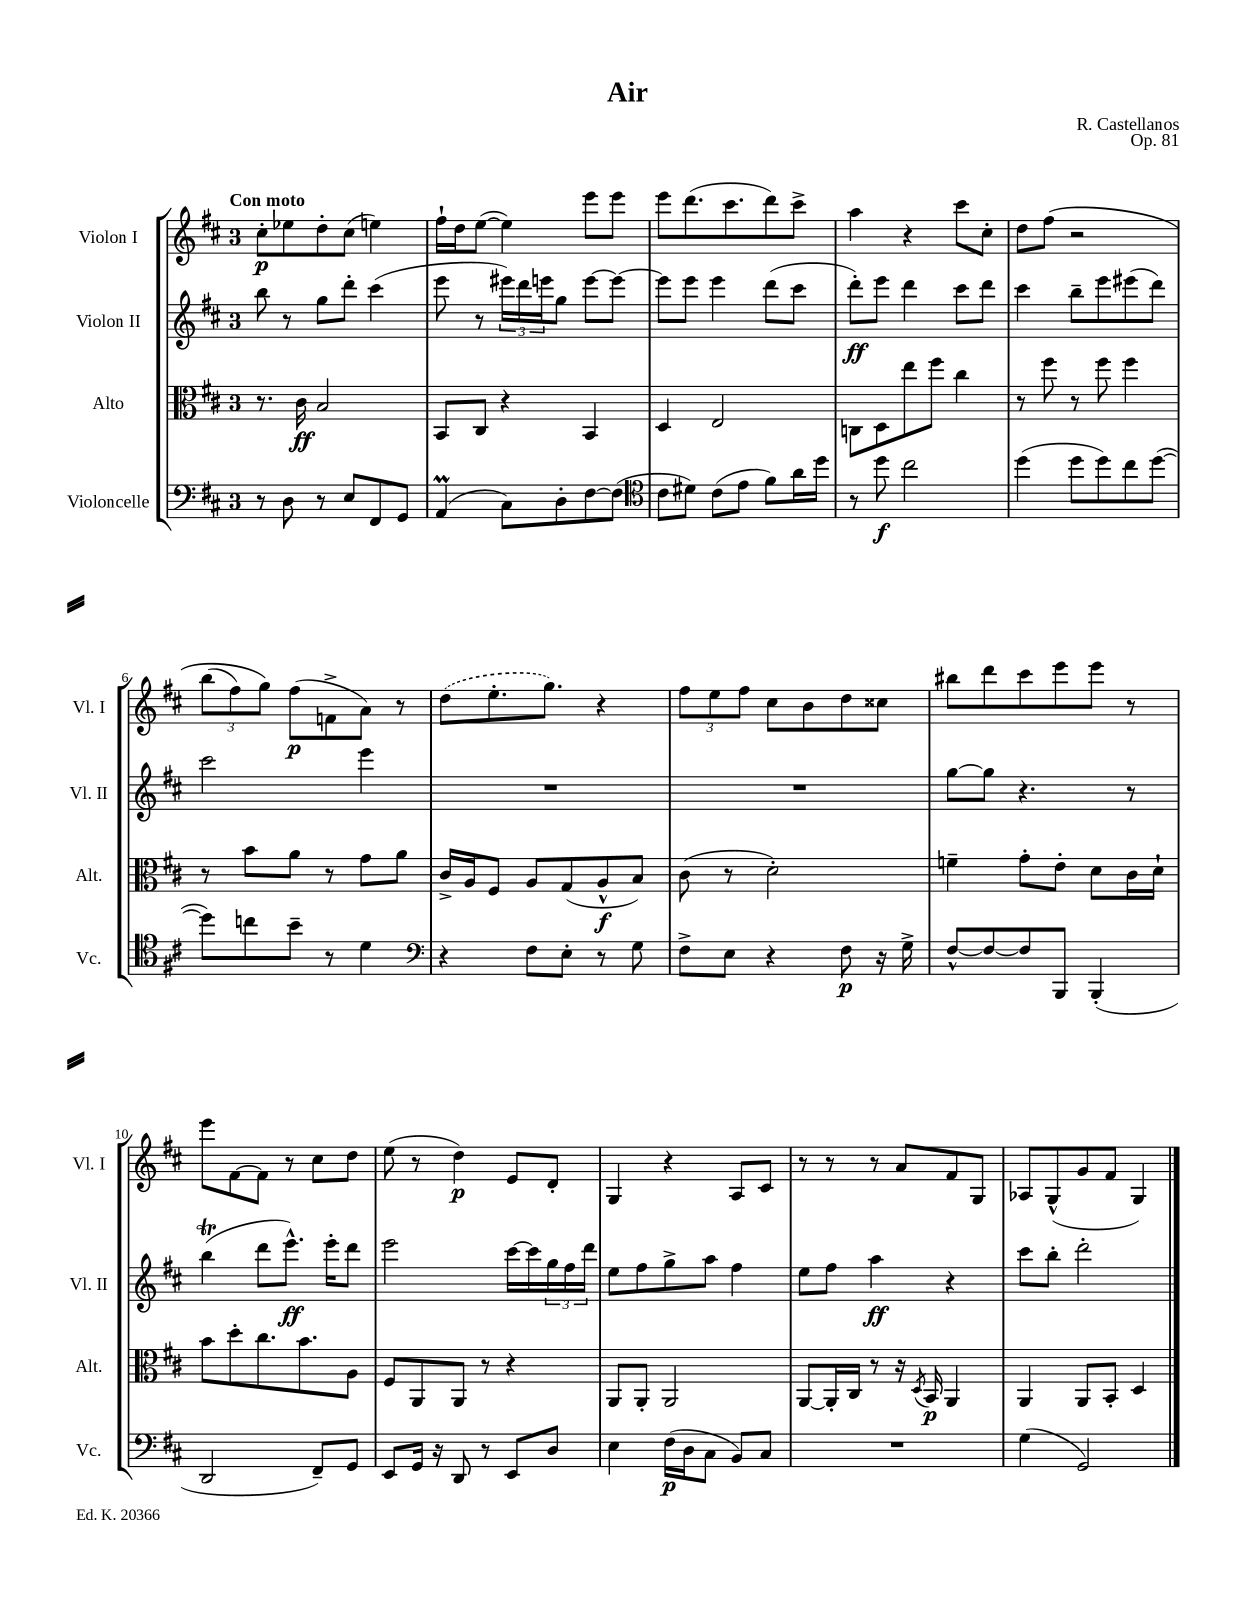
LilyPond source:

\header { title = "Air" composer = "R. Castellanos" opus = "Op. 81" }
<<
\new StaffGroup <<
\new Staff = "s0" \with { instrumentName = "Violon I" shortInstrumentName = "Vl. I" } {
    \clef treble \key d \major \once \override Staff.TimeSignature.style = #'single-digit \time 3/4 \tempo "Con moto"
    cis''8-.\p ees''8 d''8-. cis''8( e''4) |
    fis''16-! d''16 e''8~( e''4) e'''8 e'''8 |
    e'''8 d'''8.( cis'''8. d'''8) cis'''8-> |
    a''4 r4 cis'''8 cis''8-. |
    d''8 fis''8\( r2 |
    \tuplet 3/2 { b''8( fis''8) g''8\) } fis''8\p( f'8-> a'8) r8 |
    \once \slurDashed d''8( e''8.-. g''8.) r4 |
    \tuplet 3/2 { fis''8 e''8 fis''8 } cis''8 b'8 d''8 cisis''8 |
    bis''8 d'''8 cis'''8 e'''8 e'''8 r8 |
    e'''8 fis'8~ fis'8 r8 cis''8 d''8 |
    e''8( r8 d''4\p) e'8 d'8-. |
    g4 r4 a8 cis'8 |
    r8 r8 r8 a'8 fis'8 g8 |
    aes8 g8-^( g'8 fis'8 g4) \bar "|." |
}
\new Staff = "s1" \with { instrumentName = "Violon II" shortInstrumentName = "Vl. II" } {
    \clef treble \key d \major \once \override Staff.TimeSignature.style = #'single-digit \time 3/4
    b''8 r8 g''8 d'''8-. cis'''4( |
    e'''8 r8 \tuplet 3/2 { eis'''16) d'''16 e'''16 } g''8 e'''8~ e'''8~ |
    e'''8 e'''8 e'''4 d'''8( cis'''8 |
    d'''8-.\ff) e'''8 d'''4 cis'''8 d'''8 |
    cis'''4 b''8-- e'''8 eis'''8( d'''8) |
    cis'''2 e'''4 |
    R2. |
    R2. |
    g''8~ g''8 r4. r8 |
    b''4\trill( d'''8 e'''8.-^\ff) e'''16-. d'''8 |
    e'''2 cis'''16~ cis'''16 \tuplet 3/2 { g''16 fis''16 d'''16 } |
    e''8 fis''8 g''8-> a''8 fis''4 |
    e''8 fis''8 a''4\ff r4 |
    cis'''8 b''8-. d'''2-. \bar "|." |
}
\new Staff = "s2" \with { instrumentName = "Alto" shortInstrumentName = "Alt." } {
    \clef alto \key d \major \once \override Staff.TimeSignature.style = #'single-digit \time 3/4
    r8. cis'16\ff b2 |
    b,8 cis8 r4 b,4 |
    d4 e2 |
    c8 d8 e''8 fis''8 cis''4 |
    r8 fis''8 r8 fis''8 fis''4 |
    r8 b'8 a'8 r8 g'8 a'8 |
    cis'16-> a16 fis8 a8 g8( a8-^\f b8) |
    cis'8( r8 d'2-.) |
    f'4-- g'8-. e'8-. d'8 cis'16 d'16-! |
    b'8 d''8-. cis''8. b'8. a8 |
    fis8 a,8 a,8 r8 r4 |
    a,8 a,8-. a,2 |
    a,8~ a,16-. cis16 r8 r16 \acciaccatura { d8 } b,16\p a,4 |
    a,4 a,8 b,8-. d4 \bar "|." |
}
\new Staff = "s3" \with { instrumentName = "Violoncelle" shortInstrumentName = "Vc." } {
    \clef bass \key d \major \once \override Staff.TimeSignature.style = #'single-digit \time 3/4
    r8 d8 r8 e8 fis,8 g,8 |
    a,4\prall( cis8) d8-. fis8~ fis8( |
    \clef tenor cis'8 dis'8) cis'8( e'8 fis'8) a'16 d''16 |
    r8 d''8\f cis''2 |
    d''4( d''8 d''8) cis''8 d''8~( |
    d''8) c''8 b'8-- r8 d'4 |
    \clef bass r4 fis8 e8-. r8 g8 |
    fis8-> e8 r4 fis8\p r16 g16-> |
    fis8~-^ fis8~ fis8 b,,8 b,,4-.( |
    d,2 fis,8--) g,8 |
    e,8 g,16 r16 d,8 r8 e,8 d8 |
    e4 fis16\p( d16 cis8 b,8) cis8 |
    R2. |
    g4( g,2) \bar "|." |
}
>>
>>
